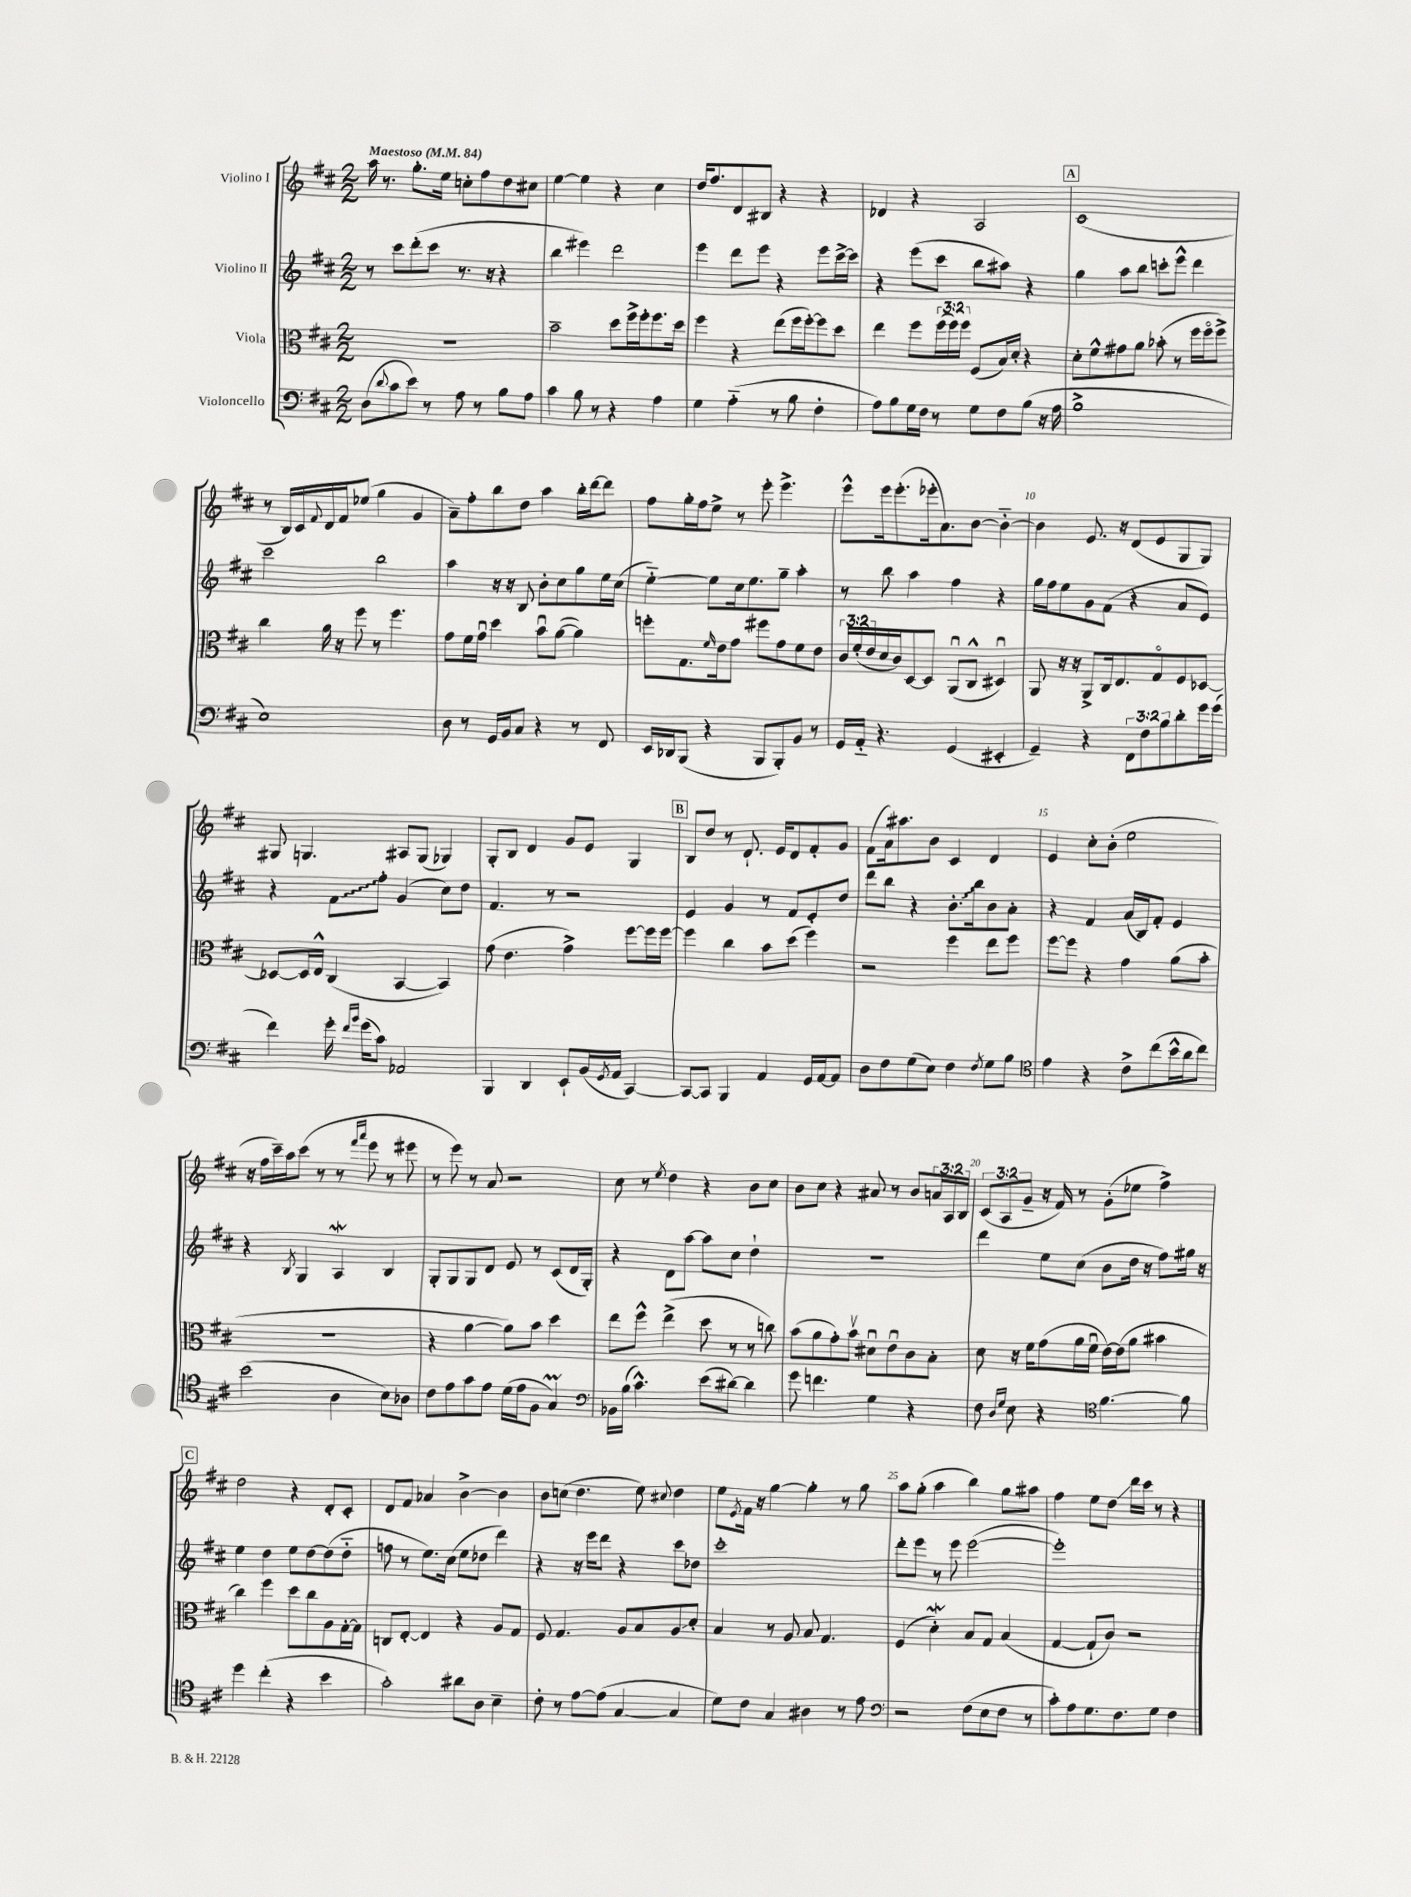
<<
\new StaffGroup <<
\new Staff = "s0" \with { instrumentName = "Violino I" } {
    \clef treble \key d \major \numericTimeSignature \time 2/2 \override Staff.TupletNumber.text = #tuplet-number::calc-fraction-text \tempo "Maestoso" 4 = 84
    a''16 r8. g''8.-. e''16 c''8-. fis''8 d''8 cis''8 |
    e''4~ e''4 r4 cis''4 |
    d''16 fis''8. d'8 bis8 r4 r4 |
    des'4 r4 a2 |
    \mark \markup { \box "A" } cis'1( |
    r8 b16) cis'16 \appoggiatura { fis'8 } d'16 fis'16 ees''8( g''4 g'4 |
    a'8--) fis''8-. b''8 d''8 a''4 b''16-. d'''16~ d'''8 |
    fis''8 g''16-. fis''16 e''8-> r8 e'''8-. e'''4.-> |
    e'''8-^ e'''16 e'''8.-.( ees'''16-. a'8.) b'8~ b'4~-_ |
    b'4 e'8. r16 d'8( e'8 g8 g8) |
    gis8 g4. ais8 g8( ges4) |
    g8-. b8 d'4 g'8 e'8 g4 |
    \mark \markup { \box "B" } b8 d''8 r8 d'8.-! e'16 d'8 fis'8-. g'8 |
    fis'8( a'16) ais''8. b'8 cis'4 d'4 |
    e'4 cis''8-. b'8-.( e''2 |
    r16 fis''16 cis'''16--) a''16 cis'''8( r8 r8 \grace { fis'''16 a'''16 } e'''8 r8 eis'''8 |
    r8 e'''8) r8 a'8 r2 |
    cis''8 r8 \acciaccatura { e''8 } d''4 r4 b'8 cis''8 |
    b'8 cis''8 r4 ais'8 r8 b'8 \tuplet 3/2 { a'16 a16 b16 } |
    \tuplet 3/2 { cis'8( a8 g'8-- } r16 fis'16) r8 g'8-.( ees''8 fis''4->) |
    \mark \markup { \box "C" } d''2 r4 d'8-. cis'8-. |
    d'8 fis'8 aes'4 b'4~-> b'4 |
    b'8 c''8( d''4. e''8) \appoggiatura { cis''8 } d''4 |
    e''8 \acciaccatura { e'8 } fis'16 r16 g''4~ g''4-. r8 g''8 |
    a''8 g''8-.( a''4 b''4) g''8 ais''8 |
    fis''4 e''8 d''8\glissando d'''16 cis'''16 r8 r4 \bar "|." |
}
\new Staff = "s1" \with { instrumentName = "Violino II" } {
    \clef treble \key d \major \numericTimeSignature \time 2/2
    r8 cis'''8 d'''8-.( cis'''8 r8. r16 r4 |
    b''4 eis'''4) d'''2 |
    e'''4 d'''8 e'''8 r4 e'''8 cis'''16~-> cis'''16 |
    r4 e'''8( cis'''8 b''8 ais''8) r4 |
    \mark \markup { \box "A" } g''4 a''8 b''8 c'''8-. e'''8-^ d'''4 |
    cis'''2 b''2 |
    a''4 r16 r16 b8 b'8-. cis''8 g''8 e''16 cis''16( |
    e''4~-_) e''8 cis''16 e''8. g''8-- a''4-. |
    r8 b''8 a''4 fis''4 r4 |
    g''16 fis''16 e''8 g'8 fis'8( r4 a'8 e'8) |
    r4 \once \override Glissando.style = #'zigzag fis'8\glissando fis''8-. g'4( cis''8) d''8 |
    fis'4. r8 r2 |
    \mark \markup { \box "B" } e'4 g'4 r8 fis'8 e'8-. d''8 |
    d'''8 b''8 r4 \once \override Glissando.style = #'zigzag b'8.-.\glissando b''16 b'8 a'8-. |
    r4 fis'4 a'16( b16) fis'8-. e'4 |
    r4 \acciaccatura { b8 } g4 a4\mordent b4 |
    g8-. g8 g8 d'8 e'8 r8 cis'8( d'16 g16-.) |
    r4 d'8 a''8~ a''8 cis''8 d''4-! |
    R1 |
    d'''4 e''8 cis''8( b'8 d''16 r16 fis''8) gis''16 r16 |
    \mark \markup { \box "C" } e''4 d''4 e''8 d''8~ d''8( d''8-_ |
    f''8 r8 e''8.) cis''16( e''8 des''8 d'''4) |
    r4 r16 e'''16 d'''8 r4 cis'''8 des''8 |
    cis'''1-. |
    d'''8-. e'''8 r8 e'''8 e'''2~( |
    e'''1-.) \bar "|." |
}
\new Staff = "s2" \with { instrumentName = "Viola" } {
    \clef alto \key d \major \numericTimeSignature \time 2/2 \override Staff.TupletNumber.text = #tuplet-number::calc-fraction-text
    R1 |
    b'2-- d''8 fis''16-> fis''16-. fis''8. d''16 |
    fis''4 r4 e''8( fis''16 fis''16~-.) fis''8 d''8 |
    e''4 fis''8 \tuplet 3/2 { fis''16( fis''16) fis''16 } fis8( b16) d'16-. r4 |
    \mark \markup { \box "A" } d'8-. fis'8-^ gis'8 a'8 bes'8-.( r8 fis''16 fis''16\flageolet fis''8->) |
    cis''4 a'16 r16 fis''8 r8 fis''4. |
    g'8 fis'16 g'16\downbow d''4 b'8\downbow a'8~( a'4) |
    f''8-. g8. \grace { fis'16 } e'16 g'8 fis''8 g'8 fis'8 e'8 |
    \tuplet 3/2 { cis'16 fis'16-.( e'16 } d'16 cis'16) d8~ d8 a,8\downbow( cis8-^ dis4\downbow) |
    a,8 r16 r16 a,8-> cis16 e8. g8\flageolet fis8 des8~ |
    des8~ des16 e16-^ cis4( b,4~ b,4) |
    g'8( e'4. g'4->) fis''8~ fis''16 fis''16~ |
    \mark \markup { \box "B" } fis''4 cis''4 b'8 d''8( fis''4) |
    r2 fis''4 e''8 fis''8 |
    fis''8~ fis''8 r4 g'4 a'8( b'8-. |
    r1 |
    r4 a'4~ a'8) b'8 d''4 |
    e''8 fis''8-^ e''4->( d''8 r8 r8 c''8) |
    b'8( a'8 g'8-.) b'8\upbow dis'8\downbow e'8\downbow cis'8 b8-. |
    d'8 r16 fis'16 g'8( a'16 fis'16\downbow e'16~) e'16( a'8 bis'4 |
    \mark \markup { \box "C" } cis''4) fis''4 d''8 cis''8 a8 g16~-. g16 |
    c8 e8~-. e4 r4 a8 g8 |
    fis8 g4. a8 b8 a8\glissando d'8-. |
    b4 r8 a8 b8 g4. |
    fis4( d'4-.\mordent) b8 g8 b4( |
    g4~ g8-! cis'8) r2 \bar "|." |
}
\new Staff = "s3" \with { instrumentName = "Violoncello" } {
    \clef bass \key d \major \numericTimeSignature \time 2/2 \override Staff.TupletNumber.text = #tuplet-number::calc-fraction-text
    d8( \appoggiatura { d'8 } cis'8 e'8) r8 a8 r8 b8 a8 |
    cis'4 b8 r8 r4 a4 |
    g4 a4-_( r8 b8 fis4-. |
    a8) b8 g16 fis16 r8 g8 fis8 b8( r16 a16 |
    \mark \markup { \box "A" } b1-> |
    e1) |
    d8 r8 g,16 b,16 cis8 r4 r8 fis,8 |
    e,16 des,16 b,,8( r4 b,,8 b,,8-.) b,8 r8 |
    g,16 a,16-_ r4. g,4( eis,4-. |
    g,4--) r4 \tuplet 3/2 { fis,8 fis8 b8 } d'8-. g'16 g'16( |
    fis'4) g'16-. \grace { fis'16 b'16 } g'16( cis'8) aes,2 |
    b,,4 d,4 e,8-! b,16( \acciaccatura { g,8 } a,16 cis,4~) |
    \mark \markup { \box "B" } cis,8~ cis,8 b,,4 a,4 g,16 a,16~ a,8 |
    d8 fis8 g8( e8) fis4 \acciaccatura { fis8 } g8 b8 |
    \clef tenor e'4 r4 cis'8-> cis''8( b'16-^ a'16 cis''8) |
    b'2( a4 b8) aes8 |
    cis'8 e'8 g'8 e'8 d'16( e'16 fis8 g4\prall) |
    \clef bass bes,16 b16( cis'4.-^) e'8( dis'8~) dis'4 |
    g'8 f'4. g4 r4 |
    fis8 \grace { d16 g16 } e8 r4 \clef tenor fis'4.~ fis'8 |
    \mark \markup { \box "C" } d''4 cis''4-.( r4 b'4 |
    g'2-.) ais'8 a8 b4-- |
    cis'8-. r8 e'8~ e'8( g4~ g4 |
    d'8) cis'8 g4 ais4 r8 e'8 |
    \clef bass r2 fis8( e8 fis8 r8 |
    cis'8-.) a8 g8. fis8. g8 fis4 \bar "|." |
}
>>
>>
\layout { \context { \Score \override BarNumber.break-visibility = ##(#f #t #t) barNumberVisibility = #(every-nth-bar-number-visible 5) } }
